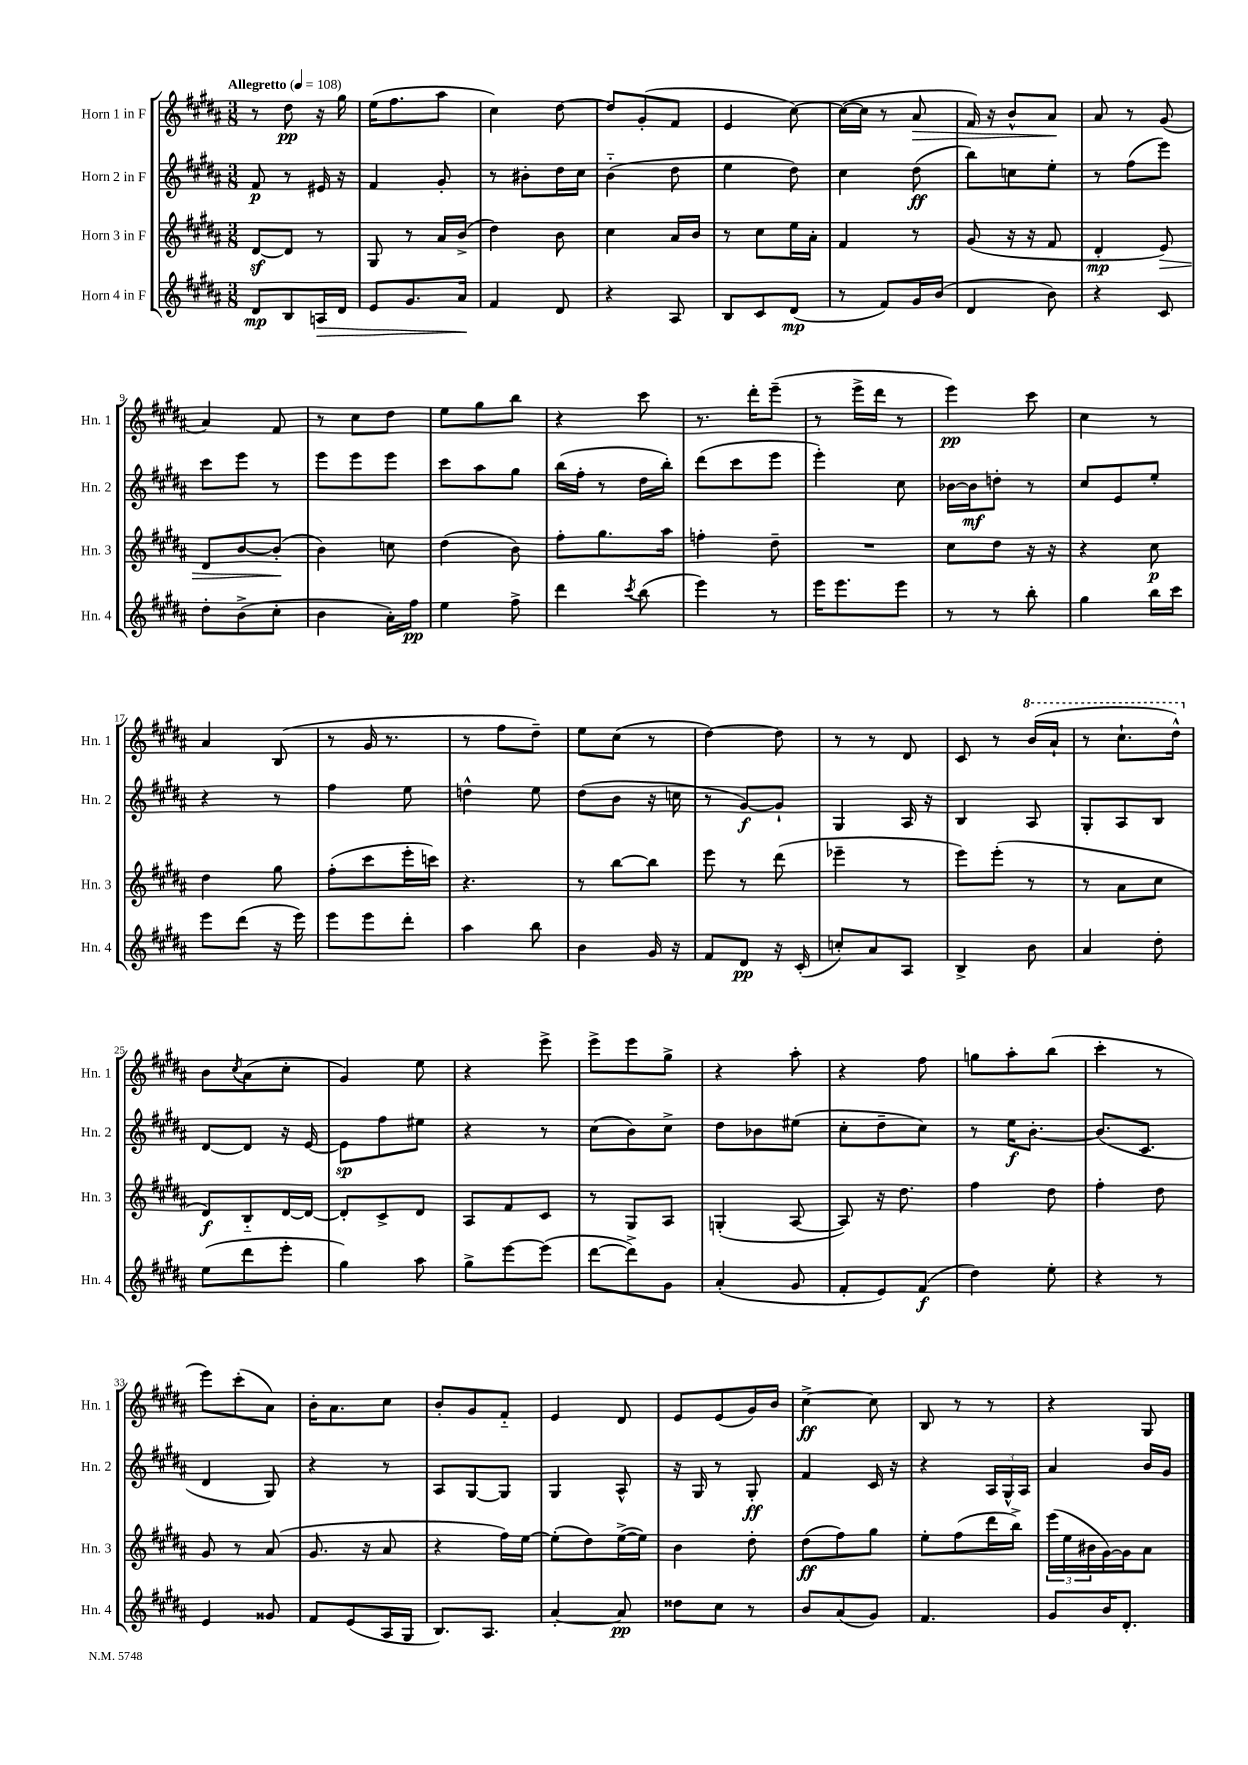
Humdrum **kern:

**kern	**dynam	**kern	**dynam	**kern	**dynam	**kern	**dynam
*part4	*part4	*part3	*part3	*part2	*part2	*part1	*part1
*staff4	*staff4	*staff3	*staff3	*staff2	*staff2	*staff1	*staff1
*I"Horn 4 in F	*	*I"Horn 3 in F	*	*I"Horn 2 in F	*	*I"Horn 1 in F	*
*I'Hn. 4	*	*I'Hn. 3	*	*I'Hn. 2	*	*I'Hn. 1	*
*clefG2	*	*clefG2	*	*clefG2	*	*clefG2	*
*k[f#c#g#d#a#]	*	*k[f#c#g#d#a#]	*	*k[f#c#g#d#a#]	*	*k[f#c#g#d#a#]	*
*M3/8	*	*M3/8	*	*M3/8	*	*M3/8	*
*MM108	*	*MM108	*	*MM108	*	*MM108	*
=1	=1	=1	=1	=1	=1	=1	=1
!	!	!	!	!	!	!LO:TX:a:B:t=Allegretto	!
8d#/L	mp	[8d#z/L	.	8f#/	p	8r	.
8B/	.	8d#/J]	.	8r	.	8dd#\	pp
!	!LO:HP:b	!	!	!	!	!	!
16An/L	>	8r	.	16e#X/	.	16r	.
16d#/JJ	.	.	.	16r	.	16gg#\	.
=2	=2	=2	=2	=2	=2	=2	=2
8e/L	.	8G#/	.	4f#/	.	(16ee\KL	.
.	.	.	.	.	.	8.ff#\	.
8.g#/	.	8r	.	.	.	.	.
.	.	16a#/LL	.	8g#'/	.	8aa#\J	.
16a#/Jk	.	(16b^/JJ	.	.	.	.	.
.	]	.	.	.	.	.	.
=3	=3	=3	=3	=3	=3	=3	=3
4f#/	.	4dd#\)	.	8r	.	4cc#\)	.
.	.	.	.	8b#X'\L	.	.	.
8d#/	.	8b\	.	16dd#\L	.	[8dd#\	.
.	.	.	.	16cc#\JJ	.	.	.
=4	=4	=4	=4	=4	=4	=4	=4
4r	.	4cc#\	.	(4b\	.	8dd#/L]	.
.	.	.	.	.	.	(8g#'/	.
8A#/	.	16a#/LL	.	8dd#\	.	8f#/J	.
.	.	16b/JJ	.	.	.	.	.
=5	=5	=5	=5	=5	=5	=5	=5
8B/L	.	8r	.	4ee\	.	4e/	.
8c#/	.	8cc#\L	.	.	.	.	.
(8d#/J	mp	16ee\L	.	8dd#\)	.	[8cc#\)	.
.	.	16a#'\JJ	.	.	.	.	.
=6	=6	=6	=6	=6	=6	=6	=6
8r	.	4f#/	.	4cc#\	.	(16cc#\LL_	.
.	.	.	.	.	.	16cc#\JJ]	.
8f#/L)	.	.	.	.	.	8r	.
!	!	!	!	!	!	!	!LO:HP:b
16g#/L	.	8r	.	(8dd#\	ff	8a#/	>
(16b/JJ	.	.	.	.	.	.	.
=7	=7	=7	=7	=7	=7	=7	=7
4d#/	.	(8g#/	.	8bb\L)	.	16f#/)	.
.	.	.	.	.	.	16r	.
.	.	16r	.	8ccn\	.	8b^^/L	.
.	.	16r	.	.	.	.	.
8b\)	.	8f#/	.	8ee'\J	.	8a#/J	.
.	.	.	.	.	.	.	]
=8	=8	=8	=8	=8	=8	=8	=8
4r	.	4d#'/	mp	8r	.	8a#/	.
.	.	.	.	(8ff#\L	.	8r	.
!	!	!	!LO:HP:b	!	!	!	!
8c#/	.	8e/)	>	8eee\J)	.	(8g#/	.
!!LO:LB:g=z
=9	=9	=9	=9	=9	=9	=9	=9
8dd#'\L	.	8d#/L	.	8ccc#\L	.	4a#/)	.
(8b^\	.	[8b/	.	8eee\J	.	.	.
8cc#'\J	.	(8b'/J]	.	8r	.	8f#/	.
.	.	.	]	.	.	.	.
=10	=10	=10	=10	=10	=10	=10	=10
4b\	.	4b\)	.	8eee\L	.	8r	.
.	.	.	.	8eee\	.	8cc#\L	.
16a#'\LL)	.	8ccn\	.	8eee\J	.	8dd#\J	.
16ff#\JJ	pp	.	.	.	.	.	.
=11	=11	=11	=11	=11	=11	=11	=11
4ee\	.	(4dd#\	.	8ccc#\L	.	8ee\L	.
.	.	.	.	8aa#\	.	8gg#\	.
8ff#^\	.	8b\)	.	8gg#\J	.	8bb\J	.
=12	=12	=12	=12	=12	=12	=12	=12
4ddd#\	.	8ff#'\L	.	(16bb\LL	.	4r	.
.	.	.	.	16ff#'\JJ	.	.	.
.	.	8.gg#\	.	8r	.	.	.
8qccc#/	.	.	.	.	.	.	.
(8bb\	.	.	.	16dd#\LL	.	8ccc#\	.
.	.	16aa#\Jk	.	16bb'\JJ)	.	.	.
=13	=13	=13	=13	=13	=13	=13	=13
4eee\)	.	4ffn'\	.	(8ddd#\L	.	8.r	.
.	.	.	.	8ccc#\	.	.	.
.	.	.	.	.	.	16ddd#'\KL	.
8r	.	8dd#~\	.	8eee\J	.	(8eee~\J	.
=14	=14	=14	=14	=14	=14	=14	=14
16eee\KL	.	4.r	.	4eee'\)	.	8r	.
8.eee\	.	.	.	.	.	.	.
.	.	.	.	.	.	16eee^\LL	.
.	.	.	.	.	.	16ddd#\JJ	.
8eee\J	.	.	.	8cc#\	.	8r	.
=15	=15	=15	=15	=15	=15	=15	=15
8r	.	8cc#\L	.	[16b-X\LL	.	4eee\)	pp
.	.	.	.	16b-\J]	mf	.	.
8r	.	8dd#\J	.	8ddn'\J	.	.	.
8bb'\	.	16r	.	8r	.	8ccc#\	.
.	.	16r	.	.	.	.	.
=16	=16	=16	=16	=16	=16	=16	=16
4gg#\	.	4r	.	8cc#/L	.	4cc#\	.
.	.	.	.	8e/	.	.	.
16bb\LL	.	8cc#\	p	8ee'/J	.	8r	.
16ccc#\JJ	.	.	.	.	.	.	.
!!LO:LB:g=z
=17	=17	=17	=17	=17	=17	=17	=17
8eee\L	.	4dd#\	.	4r	.	4a#/	.
(8ddd#\J	.	.	.	.	.	.	.
16r	.	8gg#\	.	8r	.	(8B/	.
16eee\)	.	.	.	.	.	.	.
=18	=18	=18	=18	=18	=18	=18	=18
8eee\L	.	(8ff#'\L	.	4ff#\	.	8r	.
8eee\	.	8ccc#\	.	.	.	16g#/	.
.	.	.	.	.	.	8.r	.
8ddd#'\J	.	16eee'\L	.	8ee\	.	.	.
.	.	16cccn\JJ)	.	.	.	.	.
=19	=19	=19	=19	=19	=19	=19	=19
4aa#\	.	4.r	.	4ddn^^\	.	8r	.
.	.	.	.	.	.	8ff#\L	.
8bb\	.	.	.	8ee\	.	8dd#~\J)	.
=20	=20	=20	=20	=20	=20	=20	=20
4b\	.	8r	.	(8dd#\L	.	8ee\L	.
.	.	[8bb\L	.	8b\J	.	(8cc#\J	.
16g#/	.	8bb\J]	.	16r	.	8r	.
16r	.	.	.	16ccn\	.	.	.
=21	=21	=21	=21	=21	=21	=21	=21
8f#/L	.	8eee\	.	8r	.	[4dd#\)	.
8d#/J	pp	8r	.	[8g#/L)	f	.	.
16r	.	(8ddd#\	.	8g#`/J]	.	8dd#\]	.
(16c#'/	.	.	.	.	.	.	.
=22	=22	=22	=22	=22	=22	=22	=22
8ccn'/L)	.	4eee-X~\	.	4G#/	.	8r	.
8a#/	.	.	.	.	.	8r	.
8A#/J	.	8r	.	16A#/	.	8d#/	.
.	.	.	.	16r	.	.	.
=23	=23	=23	=23	=23	=23	=23	=23
4B^/	.	8eee\L)	.	4B/	.	8c#/	.
.	.	(8eee'\J	.	.	.	8r	.
*	*	*	*	*	*	*8va	*
8b\	.	8r	.	8A#/	.	(16bb/LL	.
.	.	.	.	.	.	16aa#`/JJ	.
=24	=24	=24	=24	=24	=24	=24	=24
4a#/	.	8r	.	8G#'/L	.	8r	.
.	.	8a#\L	.	8A#/	.	8.ccc#`\L	.
8dd#'\	.	8cc#\J	.	8B/J	.	.	.
.	.	.	.	.	.	16ddd#^^\Jk)	.
!!LO:LB:g=z
=25	=25	=25	=25	=25	=25	=25	=25
*	*	*	*	*	*	*X8va	*
(8ee\L	.	8d#/L)	f	[8d#/L	.	8b\L	.
.	.	.	.	.	.	8qcc#/	.
8ddd#\	.	8B/	.	8d#/J]	.	(8a#\	.
8eee'\J	.	[16d#/L	.	16r	.	8cc#'\J	.
.	.	16d#/JJ_	.	[16e/	.	.	.
=26	=26	=26	=26	=26	=26	=26	=26
4gg#\)	.	8d#'/L]	.	8e\L]	sp	4g#/)	.
.	.	8c#^/	.	8ff#\	.	.	.
8aa#\	.	8d#/J	.	8ee#X\J	.	8ee\	.
=27	=27	=27	=27	=27	=27	=27	=27
8gg#^\L	.	8A#/L	.	4r	.	4r	.
[8eee\	.	8f#/	.	.	.	.	.
(8eee\J]	.	8c#/J	.	8r	.	8eee^\	.
=28	=28	=28	=28	=28	=28	=28	=28
[8ddd#\L	.	8r	.	(8cc#\L	.	8eee^\L	.
8ddd#^\])	.	8G#/L	.	8b\)	.	8eee\	.
8g#\J	.	8A#/J	.	8cc#^\J	.	8gg#^\J	.
=29	=29	=29	=29	=29	=29	=29	=29
(4a#'/	.	(4Gn'/	.	8dd#\L	.	4r	.
.	.	.	.	8b-X\	.	.	.
8g#/	.	[8A#/	.	(8ee#X\J	.	8aa#'\	.
=30	=30	=30	=30	=30	=30	=30	=30
8f#'/L	.	8A#/])	.	8cc#'\L	.	4r	.
8e/)	.	16r	.	8dd#~\	.	.	.
.	.	8.dd#\	.	.	.	.	.
(8f#/J	f	.	.	8cc#\J)	.	8ff#\	.
=31	=31	=31	=31	=31	=31	=31	=31
4dd#\)	.	4ff#\	.	8r	.	8ggn\L	.
.	.	.	.	16ee\KL	f	8aa#'\	.
.	.	.	.	[8.b'\J	.	.	.
8ee'\	.	8dd#\	.	.	.	(8bb\J	.
=32	=32	=32	=32	=32	=32	=32	=32
4r	.	4ff#'\	.	(8.b/L]	.	4ccc#'\	.
.	.	.	.	8.c#/J	.	.	.
8r	.	8dd#\	.	.	.	8r	.
!!LO:LB:g=z
=33	=33	=33	=33	=33	=33	=33	=33
4e/	.	8g#/	.	4d#/	.	8eee\L)	.
.	.	8r	.	.	.	(8ccc#'\	.
8g##X/	.	(8a#/	.	8G#/)	.	8a#\J)	.
=34	=34	=34	=34	=34	=34	=34	=34
8f#/L	.	8.g#/	.	4r	.	16b'\KL	.
.	.	.	.	.	.	8.a#\	.
(8e/	.	.	.	.	.	.	.
.	.	16r	.	.	.	.	.
16A#/L	.	8a#/	.	8r	.	8cc#\J	.
16G#/JJ	.	.	.	.	.	.	.
=35	=35	=35	=35	=35	=35	=35	=35
8.B/L)	.	4r	.	8A#/L	.	8b'/L	.
.	.	.	.	[8G#/	.	8g#/	.
8.A#/J	.	.	.	.	.	.	.
.	.	16ff#\LL)	.	8G#/J]	.	8f#/J	.
.	.	[16ee\JJ	.	.	.	.	.
=36	=36	=36	=36	=36	=36	=36	=36
[4a#'/	.	(8ee'\L]	.	4G#/	.	4e/	.
.	.	8dd#\)	.	.	.	.	.
8a#/]	pp	([16ee^\L	.	8A#^^/	.	8d#/	.
.	.	16ee\JJ])	.	.	.	.	.
=37	=37	=37	=37	=37	=37	=37	=37
8dd##X\L	.	4b\	.	16r	.	8e/L	.
.	.	.	.	16G#/	.	.	.
8cc#\J	.	.	.	8r	.	(8e/	.
8r	.	8dd#'\	.	8G#'/	ff	16g#/L)	.
.	.	.	.	.	.	16b/JJ	.
=38	=38	=38	=38	=38	=38	=38	=38
8b/L	.	(8dd#\L	ff	4f#/	.	[4cc#^\	ff
(8a#/	.	8ff#\)	.	.	.	.	.
8g#/J)	.	8gg#\J	.	16c#/	.	8cc#\]	.
.	.	.	.	16r	.	.	.
=39	=39	=39	=39	=39	=39	=39	=39
4.f#/	.	8ee'\L	.	4r	.	8B/	.
.	.	(8ff#\	.	.	.	8r	.
.	.	16ddd#\L	.	24A#/LL	.	8r	.
.	.	.	.	24G#^^/	.	.	.
.	.	16bb^\JJ)	.	.	.	.	.
.	.	.	.	24A#/JJ	.	.	.
=40	=40	=40	=40	=40	=40	=40	=40
8g#/L	.	(24eee\LL	.	4a#/	.	4r	.
.	.	24ee\	.	.	.	.	.
.	.	24b#X\	.	.	.	.	.
16b/K	.	[16g#\)	.	.	.	.	.
8.d#'/J	.	16g#\J]	.	.	.	.	.
.	.	8a#\J	.	16b/LL	.	8G#/	.
.	.	.	.	16g#/JJ	.	.	.
==	==	==	==	==	==	==	==
*-	*-	*-	*-	*-	*-	*-	*-
